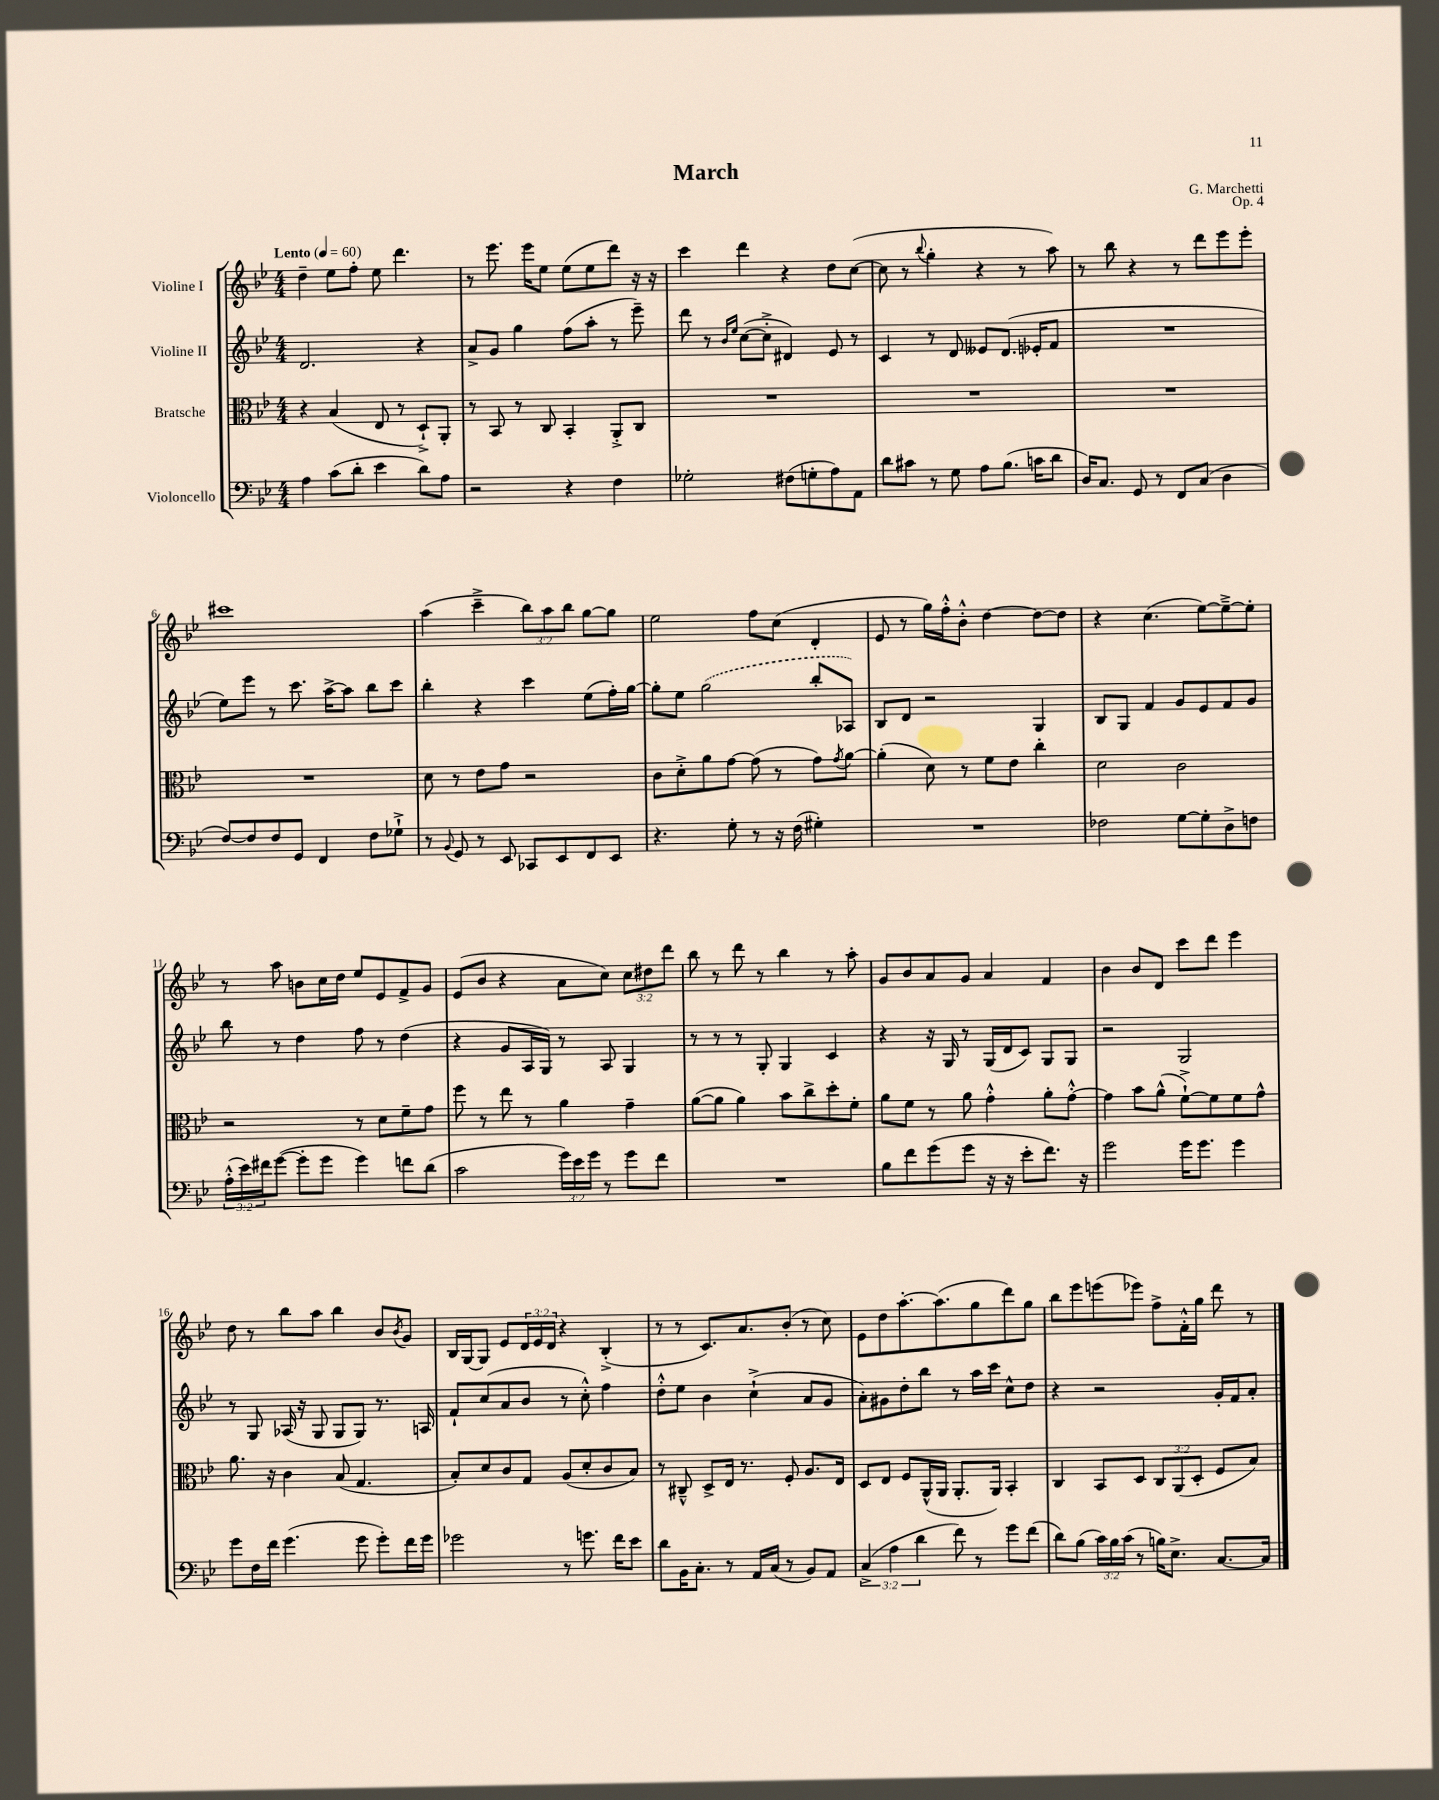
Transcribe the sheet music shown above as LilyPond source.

\header { title = "March" composer = "G. Marchetti" opus = "Op. 4" }
<<
\new StaffGroup <<
\new Staff = "s0" \with { instrumentName = "Violine I" } {
    \clef treble \key bes \major \numericTimeSignature \time 4/4 \override Staff.TupletNumber.text = #tuplet-number::calc-fraction-text \tempo "Lento" 4 = 60
    d''4-- ees''8 f''8-. ees''8 d'''4. |
    r8 ees'''8. ees'''16 ees''8 ees''8( ees''8 d'''8) r16 r16 |
    c'''4 d'''4 r4 d''8 c''8~( |
    c''8 r8 \appoggiatura { bes''8 } g''4-. r4 r8 a''8) |
    r8 bes''8 r4 r8 d'''8 ees'''8 ees'''8-. |
    cis'''1 |
    a''4( c'''4---> \tuplet 3/2 { bes''8) a''8 bes''8 } g''8~ g''8 |
    ees''2 f''8 c''8( d'4-. |
    ees'8 r8 g''16) f''16-.-^ bes'8-.-^ d''4~ d''8~ d''8 |
    r4 c''4.( ees''8~) ees''8~---> ees''8-. |
    r8 a''8 b'8 c''16 d''16 ees''8 ees'8 f'8-> g'8 |
    ees'8( bes'8 r4 a'8 c''8) \tuplet 3/2 { c''8 dis''8 d'''8 } |
    bes''8 r8 d'''8 r8 bes''4 r8 a''8-. |
    g'8 bes'8 a'8 g'8 a'4 f'4 |
    bes'4 bes'8 d'8 c'''8 d'''8 ees'''4 |
    d''8 r8 bes''8 a''8 bes''4 bes'8 \acciaccatura { bes'8 } g'8 |
    bes16 g16~ g8 ees'8 \tuplet 3/2 { d'16 ees'16 d'16 } r4 bes4-.->( |
    r8 r8 c'8.) a'8. bes'8-.( r8 c''8) |
    ees'8 d''8 a''8.~-. a''8.( g''8 d'''8) g''8 |
    bes''8 ees'''8 e'''8( ees'''8) f''8-> f'16-.-^ g''16 d'''8 r8 \bar "|." |
}
\new Staff = "s1" \with { instrumentName = "Violine II" } {
    \clef treble \key bes \major \numericTimeSignature \time 4/4
    d'2. r4 |
    a'8-> g'8 g''4 f''8( a''8-. r8 ees'''8--) |
    d'''8 r8 \grace { bes'16 ees''16 } c''8~( c''8-.-> dis'4) ees'8 r8 |
    c'4 r8 d'8 eeses'8 d'8.( ees'16-. f'8 |
    R1 |
    ees''8) ees'''8 r8 c'''8. a''16~-> a''8 bes''8 c'''8 |
    bes''4-. r4 c'''4 ees''8( f''16-.) g''16~ |
    g''8-. ees''8 \once \slurDashed g''2( bes''8-. aes8) |
    bes8 d'8 r2 g4 |
    bes8 g8 f'4 g'8 ees'8 f'8 g'8 |
    bes''8 r8 d''4 f''8 r8 d''4( |
    r4 g'8 a16 g16) r8 a8 g4 |
    r8 r8 r8 g8-. g4 c'4 |
    r4 r16 g16 r8 g16( d'16 c'8) g8 g8 |
    r2 g2 |
    r8 g8 aes16( r16 g8 g8 g8) r8. a16 |
    f'8-! c''8( a'8 bes'8 r8 c''8-.-^) f''4 |
    d''8-.-^ ees''8 bes'4 c''4-!->( a'8 g'8 |
    a'8-.) gis'8 d''8-. bes''8 r8 a''16 c'''16 c''8-^ d''8 |
    r4 r2 g'16-. f'16 a'8-. \bar "|." |
}
\new Staff = "s2" \with { instrumentName = "Bratsche" } {
    \clef alto \key bes \major \numericTimeSignature \time 4/4 \override Staff.TupletNumber.text = #tuplet-number::calc-fraction-text
    r4 bes4( ees8 r8 d8-!->) a,8-. |
    r8 bes,8 r8 c8 bes,4-. a,8-.-> c8 |
    R1 |
    R1 |
    R1 |
    R1 |
    d'8 r8 ees'8 g'8 r2 |
    c'8 d'8-.-> a'8 g'8~ g'8( r8 g'8) \acciaccatura { g'8 } a'8~ |
    a'4-.( d'8) r8 f'8 ees'8 c''4-. |
    d'2 c'2 |
    r2 r8 d'8 f'8-- g'8 |
    f''8 r8 ees''8 r8 a'4 g'4-- |
    a'8~( a'8 a'4) bes'8 c''8-> d''8-. f'8-. |
    a'8 f'8 r8 a'8 g'4-.-^ a'8-. g'8~-.-^ |
    g'4 bes'8 a'8-^( f'8~-!->) f'8 f'8 g'8-^ |
    a'8. r16 c'4 bes8( g4. |
    bes8-.) d'8 c'8 g8 a8( d'8-. c'8 bes8) |
    r8 cis8---^ d8-> ees16 r8. f8-. a8. ees16 |
    d8 ees8 f8 a,16-^( a,16 a,8.-. a,16) bes,4-. |
    c4 bes,8 d8 \tuplet 3/2 { c8 a,8( d8-. } f8 bes8) \bar "|." |
}
\new Staff = "s3" \with { instrumentName = "Violoncello" } {
    \clef bass \key bes \major \numericTimeSignature \time 4/4 \override Staff.TupletNumber.text = #tuplet-number::calc-fraction-text
    a4 c'8( d'8-. ees'4 d'8) a8 |
    r2 r4 f4 |
    ges2-. fis8( g8-. a8) a,8 |
    d'8 cis'8 r8 g8 a8 bes8.( c'16 d'8 |
    d16) c8. g,8 r8 f,8 c8( d4 |
    f8~) f8 f8 g,8 f,4 f8 ges8-!-> |
    r8 \appoggiatura { bes,8 } g,8 r8 ees,8 ces,8 ees,8 f,8 ees,8 |
    r4. g8-. r8 r16 f16( gis4-.) |
    R1 |
    fes2 g8~ g8-. d8-> f8 |
    \tuplet 3/2 { a16-.-^( ees'16) fis'16 } g'8~( g'8-. g'8 g'4) f'8 d'8( |
    c'2 \tuplet 3/2 { g'16) ees'16 g'16 } r8 g'8 f'8 |
    R1 |
    bes8 f'8 g'8( g'8 r16 r16 ees'8-. f'8.) r16 |
    g'2 g'16 g'8. g'4 |
    g'8 f16 f'16 g'4.( g'8 g'8-.) f'16 g'16 |
    ges'2 r8 g'8. f'16 ees'8 |
    d'8 bes,16 c8.-. r8 a,16 c16( r8 bes,8) a,8 |
    \tuplet 3/2 { c4->( a4 d'4 } f'8) r8 g'8 f'8( |
    d'8) bes8( \tuplet 3/2 { c'16) bes16 c'16( } r8 b16) ees8.-> c8.~ c16 \bar "|." |
}
>>
>>
